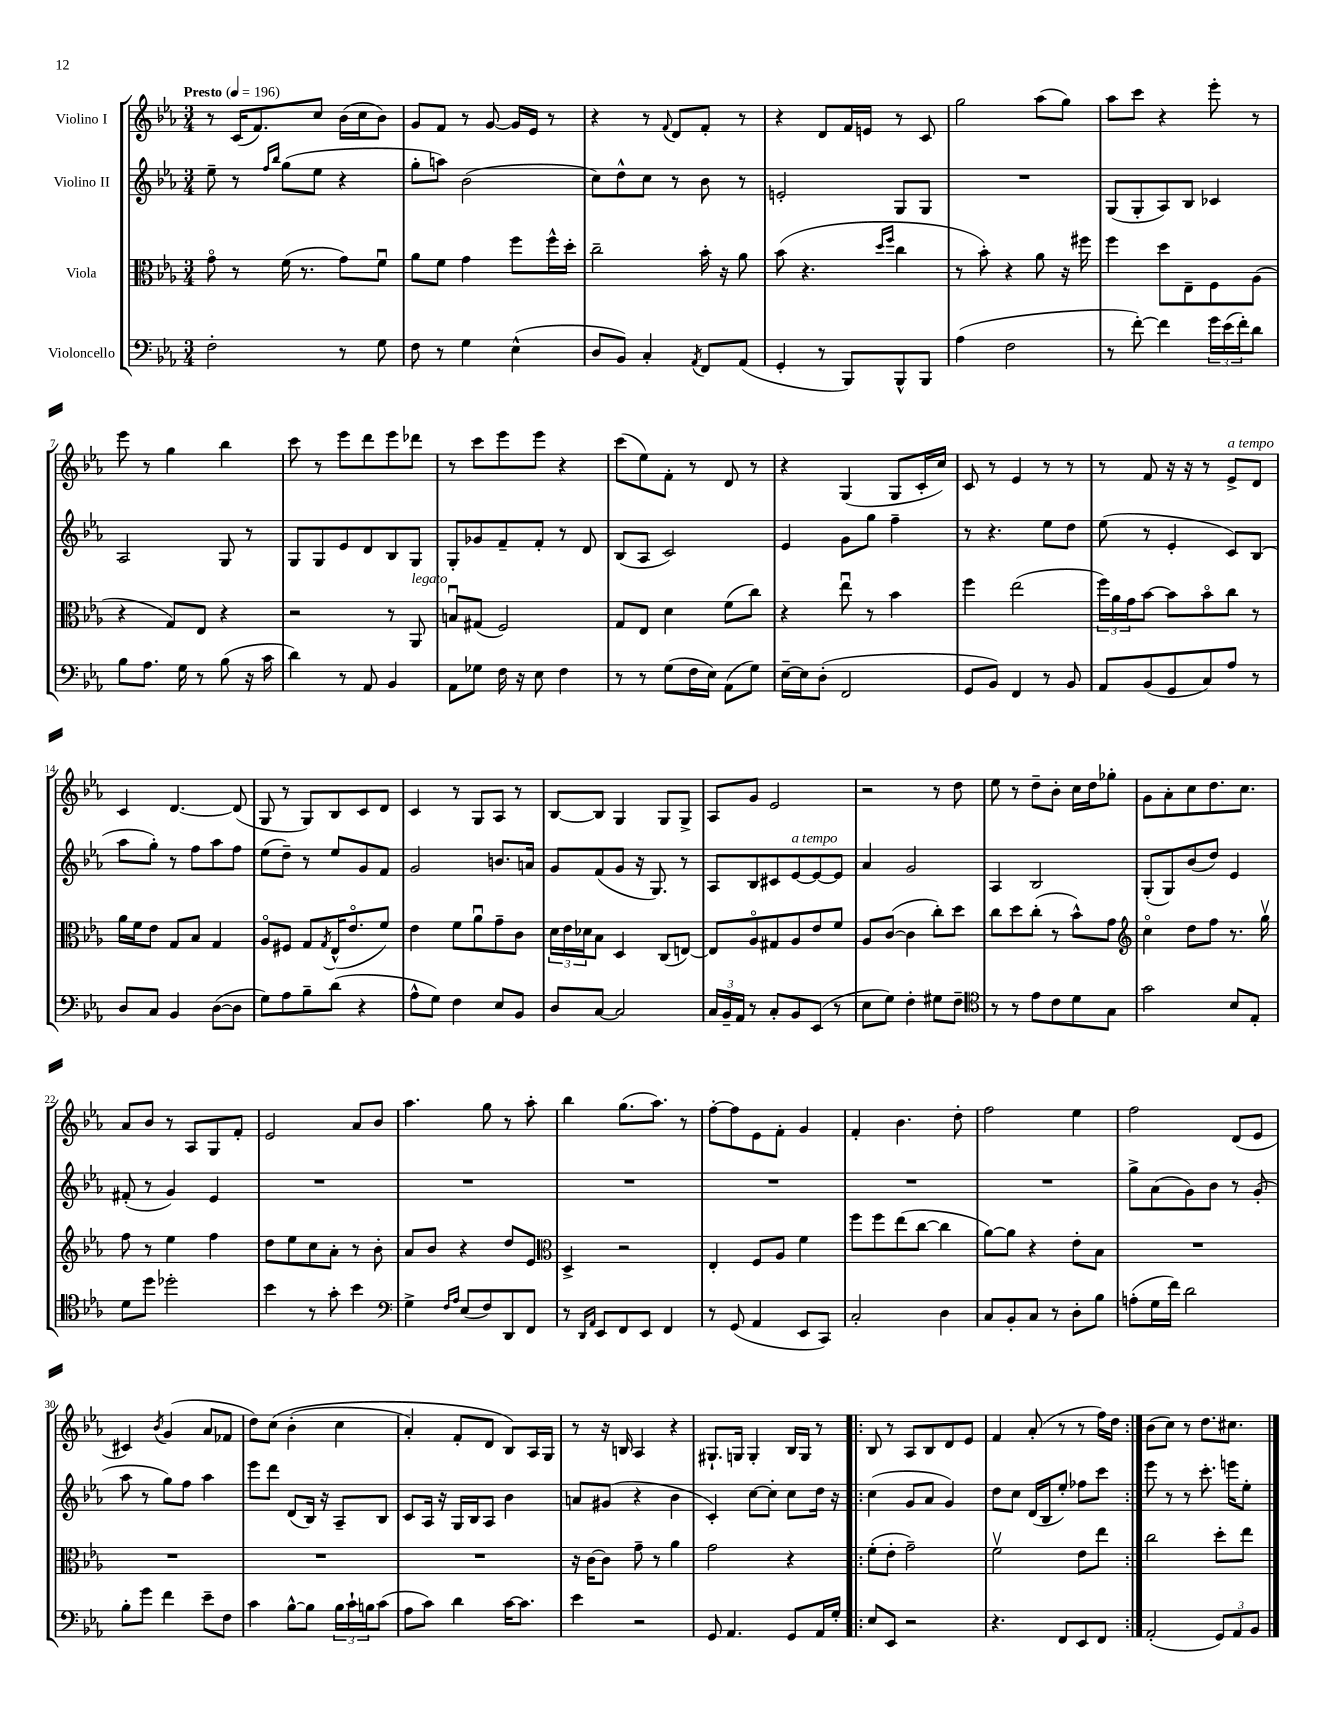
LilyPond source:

<<
\new StaffGroup <<
\new Staff = "s0" \with { instrumentName = "Violino I" } {
    \clef treble \key ees \major \numericTimeSignature \time 3/4 \tempo "Presto" 4 = 196
    r8 c'16( f'8.) c''8 bes'16( c''16 bes'8) |
    g'8 f'8 r8 g'8~ g'16 ees'16 r8 |
    r4 r8 \appoggiatura { f'8 } d'8 f'8-. r8 |
    r4 d'8 f'16 e'16 r8 c'8 |
    g''2 aes''8( g''8) |
    aes''8 c'''8 r4 ees'''8-. r8 |
    ees'''8 r8 g''4 bes''4 |
    c'''8 r8 ees'''8 d'''8 ees'''8 des'''8 |
    r8 c'''8 ees'''8 ees'''8 r4 |
    c'''8( ees''8) f'8-. r8 d'8 r8 |
    r4 g4( g8 c'16-. c''16) |
    c'8 r8 ees'4 r8 r8 |
    r8 f'8 r16 r16 r8 ees'8->^\markup { \italic "a tempo" } d'8 |
    c'4 d'4.~ d'8( |
    g8 r8 g8) bes8 c'8 d'8 |
    c'4 r8 g8 aes8 r8 |
    bes8~ bes8 g4 g8 g8-> |
    aes8 g'8 ees'2 |
    r2 r8 d''8 |
    ees''8 r8 d''8-- bes'8-. c''16 d''16 ges''8-. |
    g'8 aes'8-. c''8 d''8. c''8. |
    aes'8 bes'8 r8 aes8 g8 f'8-. |
    ees'2 aes'8 bes'8 |
    aes''4. g''8 r8 aes''8-. |
    bes''4 g''8.( aes''8.) r8 |
    f''8~-. f''8 ees'8 f'8-. g'4 |
    f'4-. bes'4. d''8-. |
    f''2 ees''4 |
    f''2 d'8( ees'8 |
    cis'4) \acciaccatura { bes'8 } g'4( aes'8 fes'8 |
    d''8) c''8\( bes'4-.( c''4 |
    aes'4-.) f'8-. d'8 bes8\) aes16 g16 |
    r8 r16 b16 aes4 r4 |
    gis8.-! g16 g4-. bes16 g16 r8 |
    \repeat volta 2 { bes8 r8 aes8 bes8 d'8 ees'8 |
    f'4 aes'8-.( r8 r8 f''16) d''16 | }
    bes'8( c''8) r8 d''8. cis''8. \bar "|." |
}
\new Staff = "s1" \with { instrumentName = "Violino II" } {
    \clef treble \key ees \major \numericTimeSignature \time 3/4
    ees''8-- r8 \grace { f''16 bes''16 } g''8( ees''8 r4 |
    g''8-. a''8) bes'2( |
    c''8) d''8-^ c''8 r8 bes'8 r8 |
    e'2-. g8 g8 |
    R2. |
    g8( g8-. aes8) bes8 ces'4 |
    aes2 g8 r8 |
    g8 g8 ees'8 d'8 bes8 g8 |
    g8-. ges'8 f'8-- f'8-. r8 d'8 |
    bes8( aes8 c'2) |
    ees'4 g'8 g''8 f''4-- |
    r8 r4. ees''8 d''8 |
    ees''8( r8 ees'4-. c'8) bes8( |
    aes''8 g''8-.) r8 f''8 aes''8 f''8 |
    ees''8( d''8--) r8 ees''8 g'8 f'8 |
    g'2 b'8. a'16 |
    g'8 f'8( g'8 r16 g8.) r8 |
    aes8 bes8 cis'8 ees'8~^\markup { \italic "a tempo" } ees'8~ ees'8 |
    aes'4 g'2 |
    aes4 bes2 |
    g8-.( g8) bes'8( d''8) ees'4 |
    fis'8-.( r8 g'4) ees'4 |
    R2. |
    R2. |
    R2. |
    R2. |
    R2. |
    R2. |
    g''8-> aes'8( g'8) bes'8 r8 g'8-.( |
    aes''8 r8 g''8) f''8 aes''4 |
    ees'''8 d'''8 d'8( bes16) r16 aes8-- bes8 |
    c'8 aes16 r16 g16 bes16 aes8 bes'4 |
    a'8 gis'8( r4 bes'4 |
    c'4-.) c''8~ c''8-. c''8 d''16 r16 |
    \repeat volta 2 { c''4( g'8 aes'8 g'4) |
    d''8 c''8 d'16( bes16 ees''8-.) fes''8 c'''8 | }
    ees'''8 r8 r8 c'''8.-. e'''16 ees''8-. \bar "|." |
}
\new Staff = "s2" \with { instrumentName = "Viola" } {
    \clef alto \key ees \major \numericTimeSignature \time 3/4
    g'8\flageolet r8 f'16( r8. g'8) f'8\downbow |
    aes'8 f'8 g'4 f''8 f''16-^ d''16-. |
    c''2-- bes'16-. r16 aes'8 |
    bes'8( r4. \grace { d''16 f''16 } c''4 |
    r8 bes'8-.) r4 aes'8 r16 fis''16 |
    f''4 d''8 ees8-- f8 aes8( |
    r4 g8) ees8 r4 |
    r2 r8 aes,8^\markup { \italic "legato" } |
    b8\downbow gis8( f2) |
    g8 ees8 d'4 f'8( c''8) |
    r4 ees''8\downbow r8 bes'4 |
    f''4 ees''2( |
    \tuplet 3/2 { f''16) aes'16 g'16 } bes'8~ bes'8 bes'8\flageolet c''8 r8 |
    aes'16 f'16 ees'8 g8 bes8 g4 |
    aes8\flageolet fis8 g8 \acciaccatura { g8 } ees16-^( ees'8.\flageolet f'8) |
    ees'4 f'8 aes'8\downbow g'8-- c'8 |
    \tuplet 3/2 { d'16 ees'16 des'16 } bes8 d4 c8( e8~) |
    e8 aes8\flageolet gis8 aes8 ees'8 f'8 |
    aes8 c'8~( c'4 c''8-.) d''8 |
    c''8 d''8 c''8-.( r8 bes'8-^) g'8 |
    \clef treble c''4\flageolet d''8 f''8 r8. g''16\upbow |
    f''8 r8 ees''4 f''4 |
    d''8 ees''8 c''8 aes'8-. r8 bes'8-. |
    aes'8 bes'8 r4 d''8 ees'8 |
    \clef alto d4-> r2 |
    ees4-. f8 aes8 f'4 |
    f''8 f''8 ees''8( c''8~ c''4 |
    aes'8~) aes'8 r4 ees'8-. bes8 |
    R2. |
    R2. |
    R2. |
    R2. |
    r16 c'16~ c'8 g'8-- r8 aes'4 |
    g'2 r4 |
    \repeat volta 2 { f'8-.( ees'8-. g'2--) |
    f'2\upbow ees'8 ees''8 | }
    c''2 d''8-. ees''8 \bar "|." |
}
\new Staff = "s3" \with { instrumentName = "Violoncello" } {
    \clef bass \key ees \major \numericTimeSignature \time 3/4
    f2-. r8 g8 |
    f8 r8 g4 ees4-^( |
    d8 bes,8) c4-. \acciaccatura { aes,8 } f,8 aes,8( |
    g,4-. r8 bes,,8) bes,,8-^ bes,,8 |
    aes4( f2 |
    r8 f'8~-.) f'4 \tuplet 3/2 { g'16 ees'16( f'16-.) } d'8 |
    bes8 aes8. g16 r8 bes8( r16 c'16 |
    d'4) r8 aes,8 bes,4 |
    aes,8 ges8 f16 r16 ees8 f4 |
    r8 r8 g8( f16 ees16) aes,8( g8) |
    ees16~-- ees16 d8-.( f,2 |
    g,8 bes,8) f,4 r8 bes,8 |
    aes,8 bes,8( g,8 c8) aes8 r8 |
    d8 c8 bes,4 d8~( d8 |
    g8) aes8 bes8-- d'8( r4 |
    aes8-^ g8) f4 ees8 bes,8 |
    d8 c8~ c2 |
    \tuplet 3/2 { c16 bes,16-- aes,16 } r8 c8-. bes,8 ees,8( r8 |
    ees8 g8) f4-. gis8 f8-- |
    \clef tenor r8 r8 ees'8 c'8 d'8 g8 |
    g'2 bes8 ees8-. |
    d'8 d''8 des''2-. |
    bes'4 r8 g'8-. bes'4 |
    \clef bass g4-> \grace { f16 aes16 } ees8( f8) d,8 f,8 |
    r8 \grace { d,16 aes,16 } ees,8 f,8 ees,8 f,4 |
    r8 g,8( aes,4 ees,8 c,8) |
    c2-. d4 |
    c8 bes,8-. c8 r8 d8-. bes8 |
    a8-.( g16 f'16) d'2 |
    bes8-. g'8 f'4 ees'8-- f8 |
    c'4 bes8~-^ bes8 \tuplet 3/2 { bes16 c'16-! b16 } c'8( |
    aes8 c'8) d'4 c'16~ c'8. |
    ees'4 r2 |
    g,8 aes,4. g,8 aes,16 g16-. |
    \repeat volta 2 { ees8 ees,8 r2 |
    r4. f,8 ees,8 f,8 | }
    aes,2-.( \tuplet 3/2 { g,8) aes,8 bes,8 } \bar "|." |
}
>>
>>
